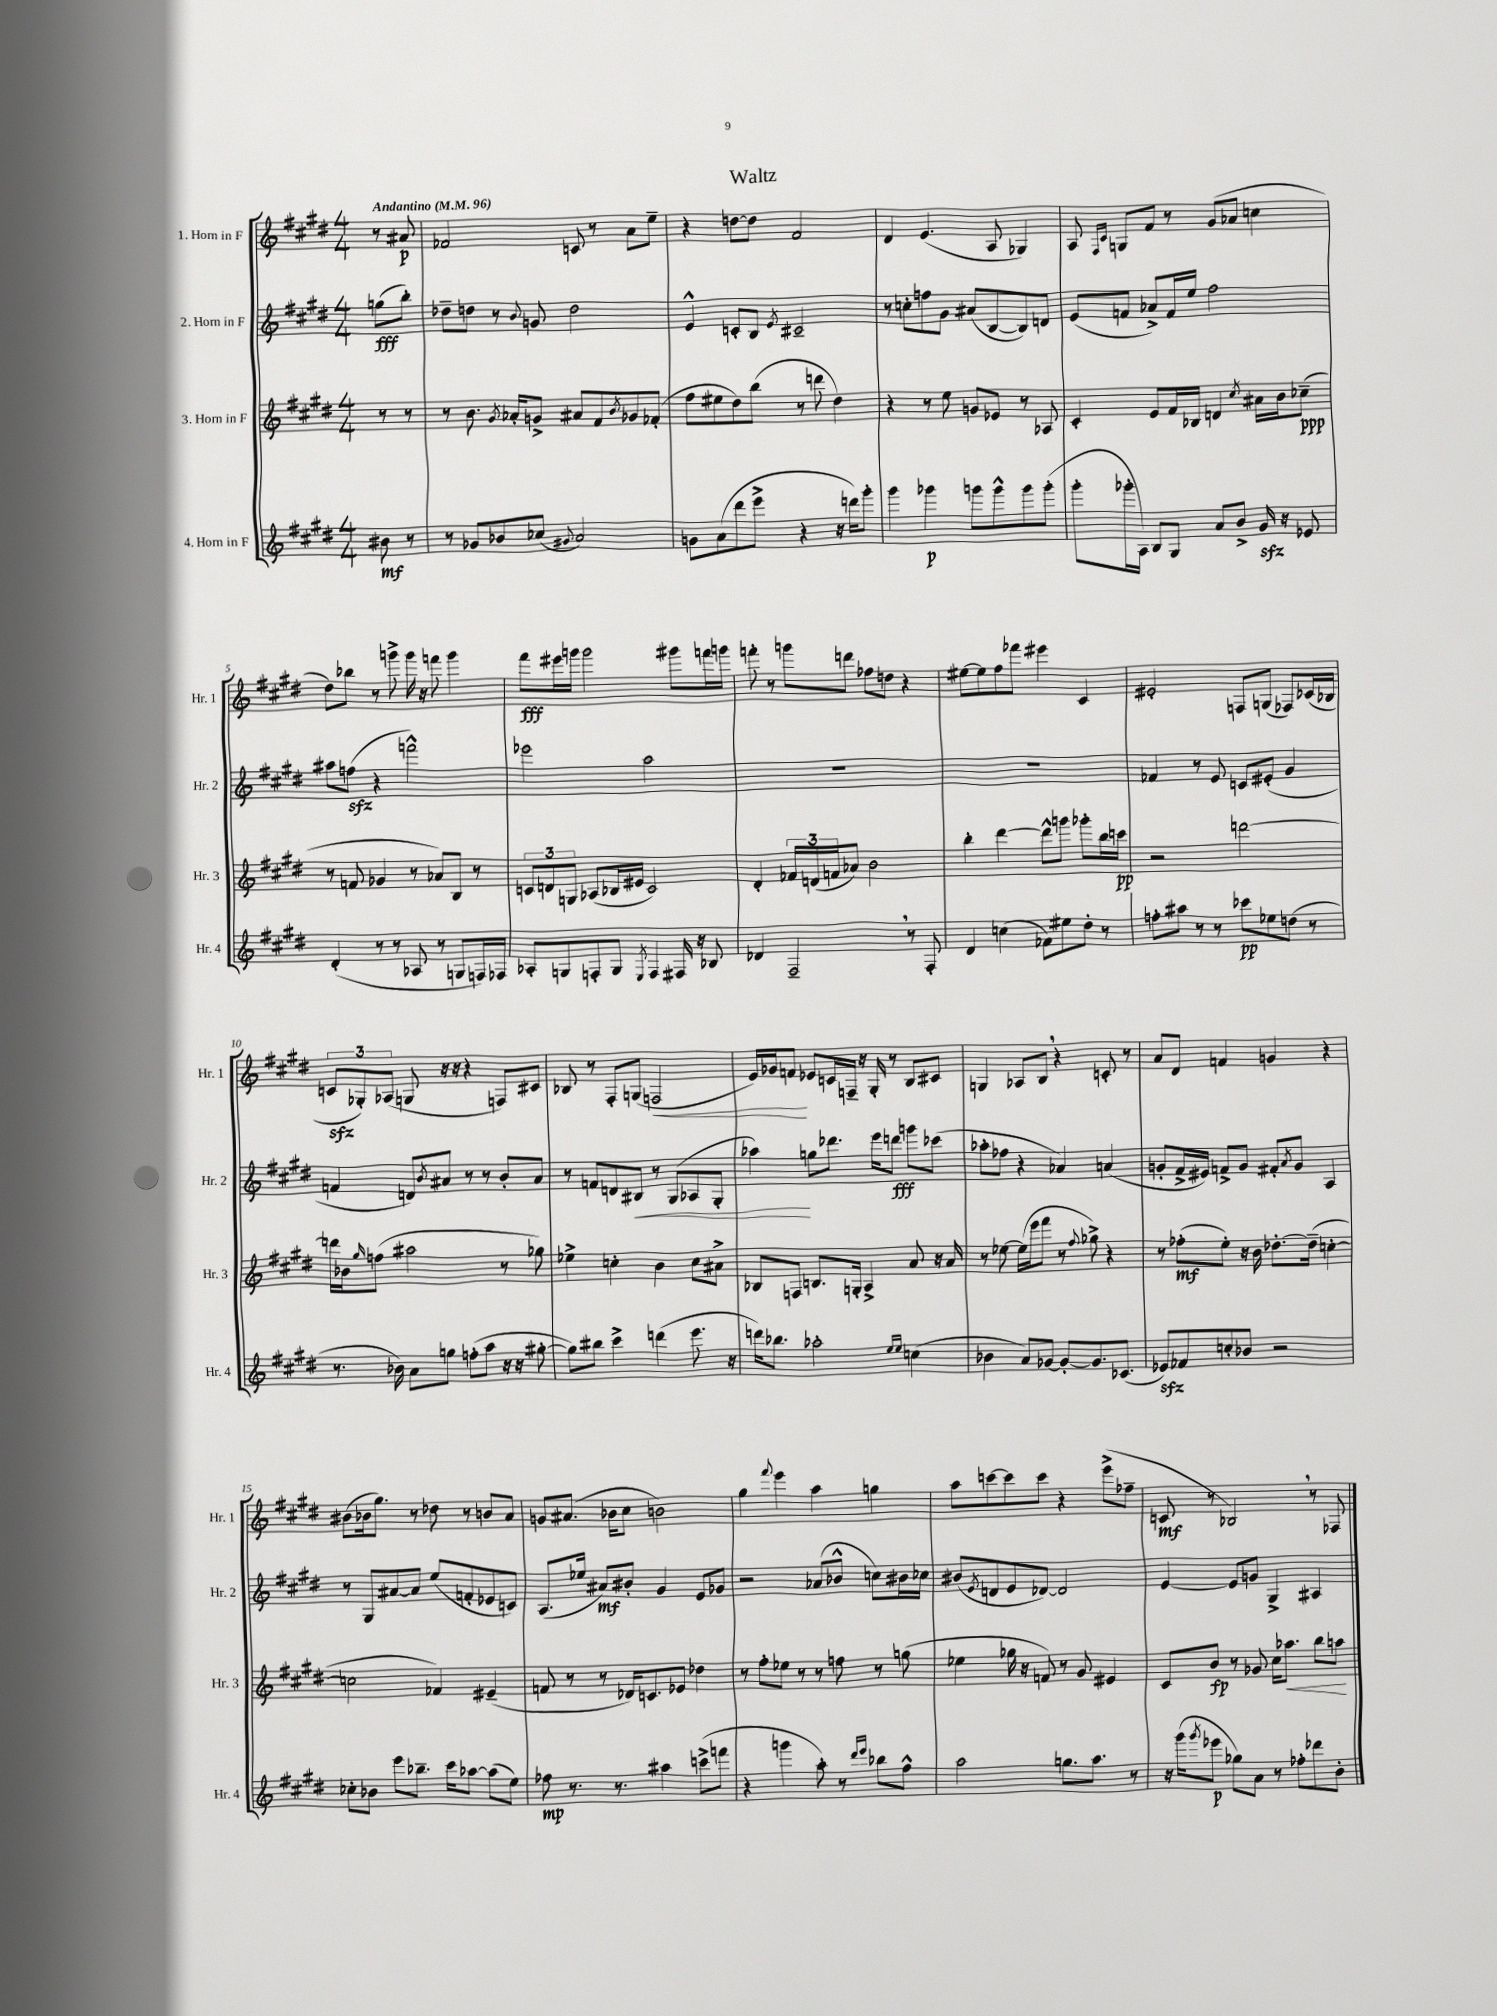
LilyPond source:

\header { title = "Waltz" }
<<
\new StaffGroup <<
\new Staff = "s0" \with { instrumentName = "1. Horn in F" shortInstrumentName = "Hr. 1" } {
    \clef treble \key e \major \numericTimeSignature \time 4/4 \partial 4 \tempo "Andantino" 4 = 96
    r8 ais'8\p |
    fes'2 c'8 r8 a'8 e''8-- |
    r4 d''8~ d''8 fis'2 |
    dis'4 e'4.( a8 ges4) |
    a8 \grace { fis16 cis'16 } g8 fis'8 r8 gis'8( aes'8 c''4 |
    dis''8) bes''8 r8 g'''8-> g'''16 r16 f'''8 g'''4 |
    fis'''8\fff eis'''16 g'''16 g'''2 gis'''8 f'''16 g'''16 |
    f'''8-. r8 g'''8 d'''8 fes''8 d''8 r4 |
    eis''8~ eis''8 fis''8 fes'''8 eis'''4 cis'4 |
    eis'2-. f8 g8( fes8) ces'16( bes16 |
    \tuplet 3/2 { c'8\sfz ges8-.) aes8( } g8 r16 r16 r4 f8) cis'8 |
    bes8 r8 fis8-. g8( f2\< |
    e'16) ges'16 f'8\! ees'8 c'16 f16-- r16 gis16-. r8 b8 cis'8 |
    g4 aes8 b8 \breathe r4 c'8-. r8 |
    a'8 dis'8 f'4 g'4 r4 |
    bis'8( bes'16 gis''8.) r8 des''8 r8 b'8 a'8 |
    g'8 ais'8.( bes'16 cis''8 b'2) |
    gis''4 \appoggiatura { fis'''8 } e'''4 a''4 g''4 |
    a''8 c'''8~ c'''8 c'''8 r4 e'''8->( fes''8-- |
    c'8\mf r8 bes2) \breathe r8 fes8 \bar "|." |
}
\new Staff = "s1" \with { instrumentName = "2. Horn in F" shortInstrumentName = "Hr. 2" } {
    \clef treble \key e \major \numericTimeSignature \time 4/4 \partial 4
    g''8\fff( b''8-.) |
    des''8-- d''8 r8 \appoggiatura { b'8 } g'8 d''2 |
    e'4-^ c'8-. b8 \acciaccatura { e'8 } cis'2-- |
    r8 c''8-. f''8 gis'8 ais'8( b8~ b8) d'8 |
    e'8( f'8 aes'8->) f'16 e''16 fis''2 |
    ais''8 f''8\sfz( r4 f'''2-^) |
    ees'''2 a''2 |
    R1 |
    R1 |
    fes'4 r8 e'8 c'8 eis'8-.( gis'4 |
    f'4 d'8) \acciaccatura { b'8 } ais'8 r8 r8 b'8-. ais'8 |
    r8 f'8 d'8 bis8\< r8 gis8( aes8 gis8-. |
    aes''4\!) g''8 des'''8. e'''16 d'''8\fff g'''8 ces'''8( |
    aes''8-. fes''8 r4 aes'4) a'4( |
    g'8-. fis'16-> eis'16) f'8-> g'8 fis'8-. \acciaccatura { a'8 } g'8 a4 |
    r8 gis8 ais'8~ ais'8 e''8( f'8-. ees'8 c'8) |
    a8.( ees''16 ais'8\mf) bis'8-. gis'4 e'8 ges'8 |
    r2 aes'8( bes'8-^ c''8) bis'16 ces''16 |
    bis'8( \acciaccatura { e'8 } d'8 e'8 des'8~) des'2 |
    e'4~ e'8 g'8 gis4-> ais4 \bar "|." |
}
\new Staff = "s2" \with { instrumentName = "3. Horn in F" shortInstrumentName = "Hr. 3" } {
    \clef treble \key e \major \numericTimeSignature \time 4/4 \partial 4
    r8 r8 |
    r8 b'8. \acciaccatura { gis'8 } aes'16-. g'8-> ais'8 fis'8 \acciaccatura { b'8 } ges'8 fes'8-.( |
    fis''8 eis''8 dis''8) b''8( r8 d'''8 dis''4) |
    r4 r8 e''8 g'8 ees'8 r8 aes8 |
    cis'4-. e'8 fis'16 bes16 d'4 \acciaccatura { cis''8 } ais'16 b'16 ces''8--\ppp( |
    r8 f'8 ges'4 r8 aes'8) b8 r8 |
    \tuplet 3/2 { c'8 d'8 g8 } aes8( bes16 eis'16 c'2) |
    dis'4-. \tuplet 3/2 { fes'16 d'16( f'16 } aes'8) b'2 |
    b''4-. dis'''4~ dis'''8-^ g'''8 ges'''8-. b''16 c'''16\pp |
    r2 d'''2~ |
    d'''16 bes'16 \grace { gis''16 } f''8( ais''2 r8 ges''8) |
    ees''4-> c''4-. b'4 c''8 ais'8-> |
    bes8 f8 b8. g16-. a4-> a'8 r16 a'16 |
    r8 ees''8~ ees''16( e'''16 fis'''8 r8 \appoggiatura { fis''8 } ges''8->) r4 |
    r8 fes''8-.\mf( e''8-.) r16 b'16 des''8.~-. des''16--( c''4~-. |
    c''2 fes'4) eis'4--( |
    f'8 r8 r8 des'16) c'8. ees'8 des''4 |
    r8 fis''8-. ees''8 r8 r8 f''8 r8 g''8( |
    ees''4 ges''16 r16 f'8) r8 gis'8 eis'4 |
    cis'8 b'8\fp r8 ges'8 cis''16 aes''8.\< b''8 a''8\! \bar "|." |
}
\new Staff = "s3" \with { instrumentName = "4. Horn in F" shortInstrumentName = "Hr. 4" } {
    \clef treble \key e \major \numericTimeSignature \time 4/4 \partial 4
    bis'8\mf r8 |
    r8 ges'8 bes'8 ces''8( \appoggiatura { gis'8 } a'2) |
    g'8 a'8( dis'''8 e'''8-> r4 r16 d'''16) gis'''8-. |
    gis'''4 ges'''4\p g'''8 g'''8-^ g'''8 g'''8-.( |
    gis'''8-. ges'''16-. a16) b8 gis8 a'8 b'8-> gis'16\sfz r16 ees'8 |
    dis'4-.( r8 r8 aes8 r8 g8 f16) fes16 |
    aes8-. g8 f8-. g8 \acciaccatura { e8 } f4 fis16 r16 bes8 |
    des'4 fis2-- \breathe r8 fis8-. |
    dis'4 c''4( fes'8) eis''8 dis''8-. r8 |
    f''8-. ais''8 r8 r8 ces'''8\pp ees''8 d''8( r8 |
    r8. bes'16) a'8 g''8 f''8-.( a''8 r16 r16 gis''8~-. |
    gis''8) bis''8 cis'''4-> d'''4( e'''8. r16 |
    d'''16) bes''8. aes''2-. \grace { e''16 e''16 } c''4( |
    bes'4 a'8) ges'8~ ges'8~-. ges'8. ces'8.( |
    ees'8\sfz) fes'8 c''8-. bes'8 r2 |
    ces''8-. bes'8 e'''8 bes''8.-- cis'''16 aes''8~ aes''8( e''8) |
    fes''8\mp r8. r8. ais''4 c'''8->( f'''8 |
    r4 g'''4 a''8-.) r8 \grace { dis'''16 e'''16 } bes''8 fis''8-^ |
    a''2 g''8. a''8. r8 |
    r16 gis'''16( \acciaccatura { gis'''8 } ees'''8\p ges''8) a'8 r8 fes''8-. des'''8 b'8-. \bar "|." |
}
>>
>>
